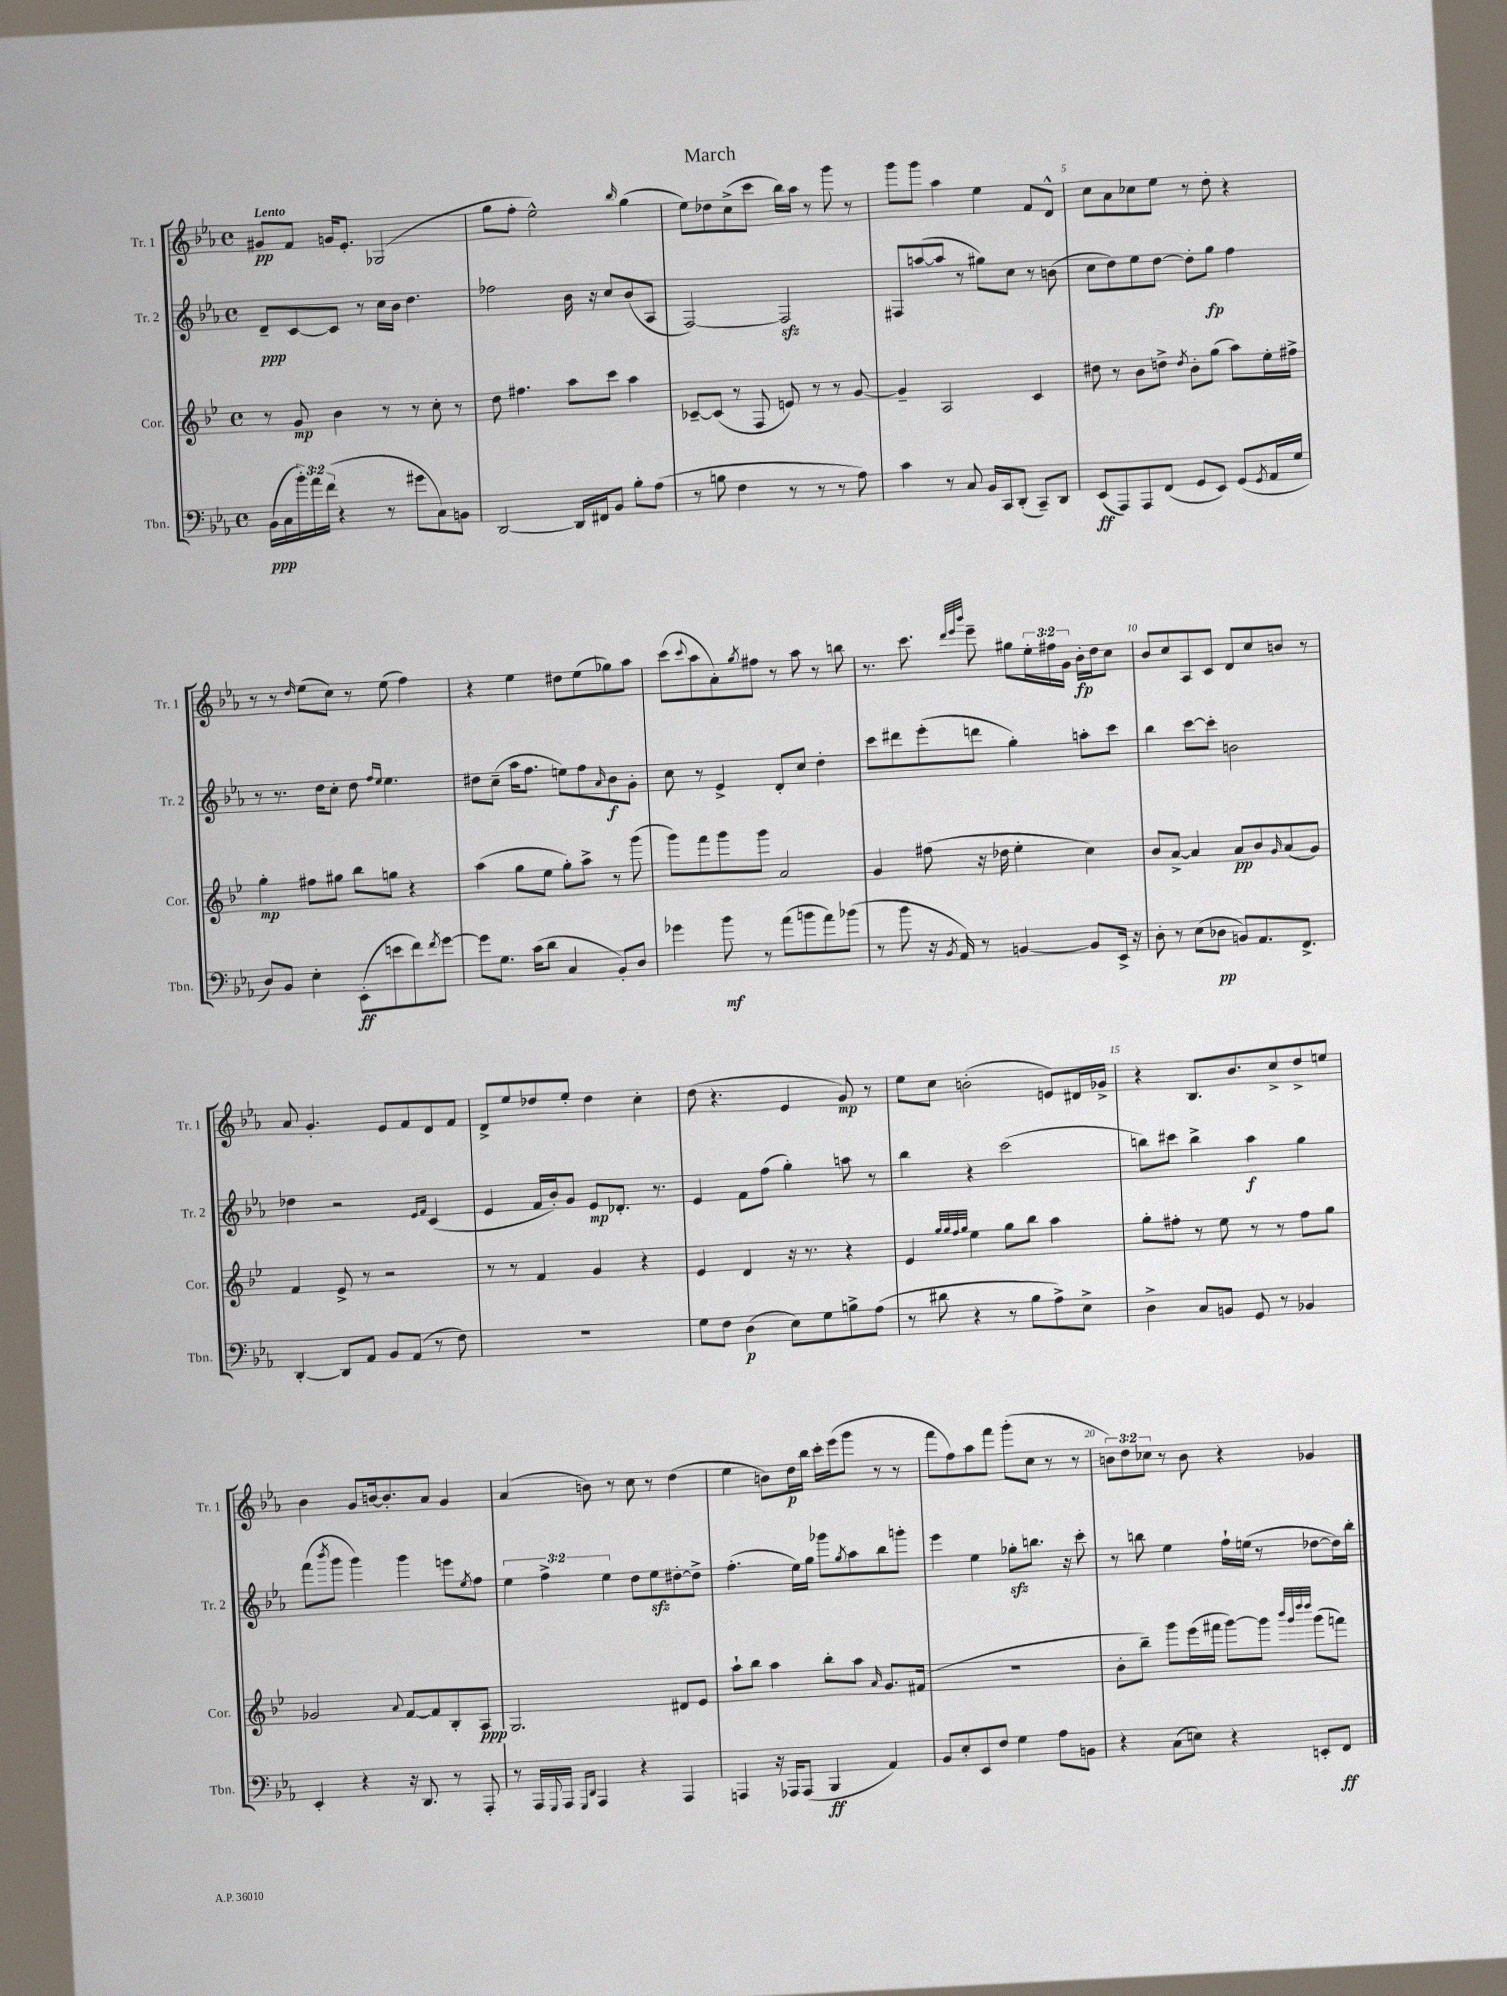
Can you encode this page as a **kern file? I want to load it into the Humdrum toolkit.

**kern	**kern	**kern	**kern
*staff4	*staff3	*staff2	*staff1
*clefF4	*clefG2	*clefG2	*clefG2
*k[b-e-a-]	*k[b-e-]	*k[b-e-a-]	*k[b-e-a-]
*M4/4	*M4/4	*M4/4	*M4/4
*met(c)	*met(c)	*met(c)	*met(c)
(16BB-\LL	8r	8d~/L	8g#/L
16C\	.	.	.
24b-'\)	8g/	[8c/	8f/J
24a-\	.	.	.
(24f\JJ	.	.	.
4r	4b-\	8c/]J	16g/LK
.	.	.	8.e-'/J
.	.	8r	.
8r	8r	16cc\LL	(2G-/
.	.	16b-\JJ	.
8g#\L	8r	4.dd\	.
8C\)	8cc'\	.	.
8BB\J	8r	.	.
=	=	=	=
[2DD/	8dd\	2ff-\	8gg\L
.	4.ff#\	.	8ff'\J
.	.	.	2ee-^^\)
16DD/]LL	8aa\L	16b-\	.
16FF#/J	.	16r	.
8BB-/J	8ccc\J	8cc/L	.
.	.	.	16qqbb-/
8B-'\L	4aa\	(8b-/	(4gg\
(8A-\J	.	8A-/J	.
=	=	=	=
8r	[8c-~/L	[2F/)	8ee-\L)
8B\	(8c-/]J	.	8dd-\
4F\	8r	.	(8cc^\
.	8F/	.	8ccc\J
8r	8e/)	2F/]	16bb-\LL)
.	.	.	16aa-\JJ
8r	8r	.	8r
8r	8r	.	8ggg\
8A-\)	[8g/	.	8r
=	=	=	=
4c\	4g~/]	8F#/L	8ggg\L
.	.	([8aa/	8ggg\J
8r	2A/	8aa/]J	4aa-\
8C/	.	8r	.
16BB-/LL	.	8gg#\L)	4ee-\
16CC/J	.	.	.
(8DD'/J	.	8cc\J	.
8CC~/L)	4c/	8r	8f/L
8DD/J	.	(8b\	8d^^/J
=	=	=	=
(8EE-/L	8dd#\	8cc\L	8cc\L
8AAA-/)	8r	8dd\)	8a-\
8AAA-/	8b-\L	8ee-\	8cc-\
(8FF/J	8dd^\J	[8dd\J	8ee-\J
.	8qdd/	.	.
8GG/L	8b-'\L	8dd'\]L	8r
8EE-/J)	(8gg\J	8gg\J	8dd'\
(8GG/L	8aa\L)	4ff\	4r
8qGG/	.	.	.
16AA-/L	16ee-'\L	.	.
16G/JJ	16ff#^\JJ	.	.
=	=	=	=
8D/L)	4gg'\	8r	8r
8BB-/J	.	8.r	8r
.	.	.	16qqdd/
4E-'\	8ff#\L	.	(8ee-\L
.	.	16dd\LK	.
.	8gg#\J	8cc'\J	8cc\J)
(8EE-'\L	8bb-\L	8dd\	8r
.	.	16qqff/LL	.
.	.	16qqee-/JJ	.
8e\	8gg\J	4.ee-\	(8ee-\
8f\)	4r	.	4ff\)
8qf/	.	.	.
[8g\J	.	.	.
=	=	=	=
8g\]L	(4aa\	8dd#\L	4r
8.G\J	.	(8cc~\J	.
.	8gg\L	16aa-\LK	4ee-\
(16c\LK	.	8.ff\J	.
8d\J	8ee-\J	.	.
4C/	8gg'\L)	8ee\L)	8dd#\L
.	8aa^\J	8ff\	(8ee-\
.	.	16qqa-/	.
8BB-'/L)	8r	8b-\	8gg-\)
8D/J	(8ggg\	8g'\J	8aa-\J
=	=	=	=
4g-\	8ggg\L)	8cc\	(8ccc\L
.	.	.	8qqccc/
.	8fff\	8r	8aa-\
8b-\	8ggg\	4e-^/	8a-'\)
.	.	.	8qgg/
8r	8ggg\J	.	8ff#\J
(8a-\L	2a/	8d'/L	8r
8b\	.	8cc/J	8aa-\
8a-\)	.	4dd'\	8r
(8b-\J	.	.	8bb\
=	=	=	=
8r	4g/	8ccc\L	8.r
8b-\	.	8ddd#\	.
.	.	.	8.ccc\
16r	(8ff#\	(8eee-'\	.
8qBB-/	.	.	.
16AA-/)	.	.	.
.	.	.	32qqddd/LLL
.	.	.	32qqeee-/
.	.	.	32qqbbb-/JJJ
8r	16r	8ddd\J	8eee-~\
.	16dd-\	.	.
[4BB/	4ee-'\	4gg'\)	8gg#\L
.	.	.	24ee-'\L
.	.	.	24ff#\
.	.	.	24g\JJ
8BB/]L	4cc\)	8aa'\L	16b-'\LL
.	.	.	16dd\J
16EE-^/Jk	.	8ccc\J	8cc\J
16r	.	.	.
=	=	=	=
8D'\	8b-/L	4bb-\	8b-/L
8r	[8a^/J	.	8cc/
(8E-\L	4a/]	[8ccc\L	8A-/
8D-\J	.	8ccc'\]J	8c/J
8BB/L)	8a/L	2b\	8d/L
8.AA-/	8b-/	.	8cc/
.	16qqg/	.	.
.	(8a/	.	8b/J
8.FF^/J	.	.	.
.	8g/J)	.	8r
=	=	=	=
[4DD'/	4f/	4dd-\	8a-/
.	.	.	4.g'/
8DD/]L	8e-^/	2r	.
8AA-/J	8r	.	.
8BB-/L	2r	.	8e-/L
(8AA-/J	.	.	8f/
.	.	16qqe-/LL	.
.	.	16qqf/JJ	.
8r	.	(4c/	8d/
8F\)	.	.	8f/J
=	=	=	=
1r	8r	4e-/	8d^/L
.	8r	.	8ee-/
.	4f/	16f/LL	8dd-/
.	.	16b-'/J)	.
.	.	8g/J	8ee-'/J
.	4g/	8e-/L	4dd-\
.	.	8.d-'/J	.
.	4r	.	4cc'\
.	.	8.r	.
=	=	=	=
8G\L	4e-/	4e-/	(8dd\
8F\J	.	.	4.r
(4D\	4d/	8f\L	.
.	.	(8ff\J	.
8E-\L)	16r	4gg'\)	4e-/
.	8.r	.	.
8G\	.	.	.
8B^\	4r	8aa\	8g/)
(8A-\J	.	8r	8r
=	=	=	=
8r	4e-/	4bb-\	8ee-\L
8d#\	.	.	8cc\J
.	32qqgg/LLL	.	.
.	32qqgg/	.	.
.	32qqff/	.	.
.	32qqgg/JJJ	.	.
4r	4ee-\	4r	(2b'\
8r	8gg\L	(2ccc\	.
8B-\L	8bb-\J	.	.
8A-^\)	4aa\	.	8e/L)
8E-^\J	.	.	16d#/L
.	.	.	16g-^/JJ
=	=	=	=
4D^\	8gg'\L	8bb\L)	4r
.	8ff#'\J	8ccc#\J	.
8C/L	8r	4bb^\	8.B-/L
8BB/J	8ee-\	.	.
.	.	.	8.b-/
8GG/	8r	4aa-\	.
8r	8r	.	8cc^/
4BB-/	8ff#\L	4gg\	8dd^/
.	8gg\J	.	8ee/J
=	=	=	=
4EE-'/	2g-/	(8fff\L	4b-\
.	.	8qbbb-/	.
.	.	8ggg\J	.
4r	.	4ggg\)	8g/L
.	.	.	[16b/k
.	.	.	8.b'/]
.	8qqa/	.	.
16r	[8f/L	4ggg\	.
8.DD/	.	.	.
.	8f/]	.	8a-/J
8r	8B-'/	8eee\L	4g/
.	.	8qee-/	.
8AAA-'/	8A/J	8ff\J	.
=	=	=	=
8r	2.G/	6ee-\	(4a-/
16AAA-/LL	.	.	.
.	.	6ff^\	.
8qqGGG/	.	.	.
16AAA-/JJ	.	.	.
16qqGGG/LL	.	.	.
16qqDD/JJ	.	.	.
4AAA-/	.	.	8b\)
.	.	6ee-\	.
.	.	.	8r
4r	.	8dd\L	8cc\
.	.	8ee-\	8r
4AAA-/	8d#/L	[8dd#'\	(4dd\
.	8e-/J	8dd#^\]J	.
=	=	=	=
4AAA/	8aa`\L	(4.ff'\	4ee-\
.	8bb-\J	.	.
16r	4aa\	.	8b\L)
16AAA-/LK	.	.	.
(8AAA-/J	.	16ee-\LL)	16dd\L
.	.	16gg\JJ	16bb-\JJ
4BBB-/	8bb-'\L	8ggg-\L	16ccc'\LL
.	.	.	(16eee-\J
.	.	8qgg/	.
.	8aa\J	8aa-\	8ggg\J
.	16qqa/	.	.
4AA-/)	8.g/L	8bb-\	8r
.	.	8ggg'\J	8r
.	(16f#/Jk	.	.
=	=	=	=
8BB-/L	1r	4eee-\	8fff\L
8E-'/	.	.	8ff\)
8EE-/	.	4ee-\	8aa-\
8F/J	.	.	8fff\J
4G\	.	8gg-'\L	(8ggg'\L
.	.	8.bb\J	8cc\J
8A-\L	.	.	8r
.	.	16r	.
8BB\J	.	8ccc'\	8r
=	=	=	=
4r	8b-'\L	8r	12b\L)
.	.	.	12dd\
.	8bb-~\J)	8bb\	.
.	.	.	12cc-\J
(8C\L	8ggg\L	4ee-\	8r
8E\J)	(16eee-\L	.	8b\
.	16fff#\JJ	.	.
4r	[8ggg\L)	16ff`\LL	4r
.	.	(16ee\JJ	.
.	8ggg\]J	8r	.
.	32qqbbb-/LLL	.	.
.	32qqggg/	.	.
.	32qqdddd/	.	.
.	32qqdddd/JJJ	.	.
8EE'/L	(8ggg\L	[8dd-\L	4g-/
8FF/J	8fff\J)	16dd-\]L)	.
.	.	16bb'\JJ	.
==	==	==	==
*-	*-	*-	*-
